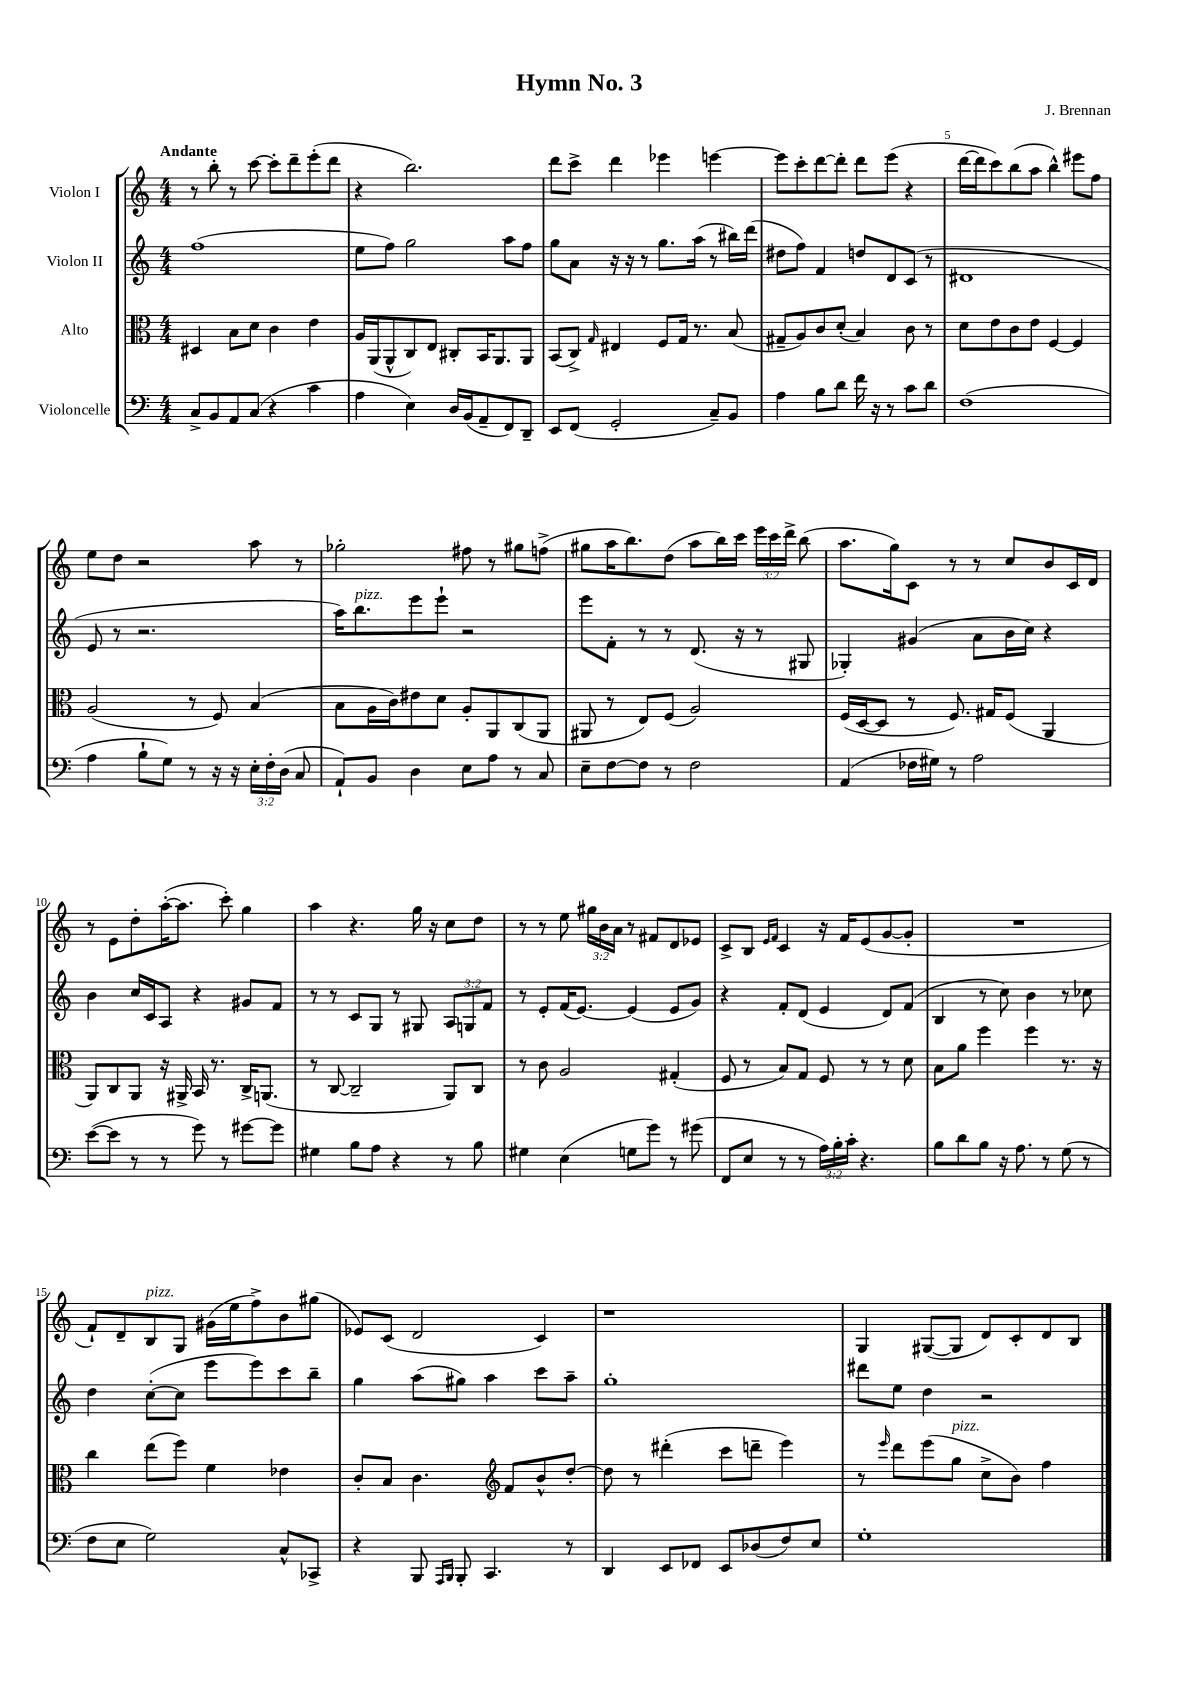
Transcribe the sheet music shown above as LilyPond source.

\header { title = "Hymn No. 3" composer = "J. Brennan" }
<<
\new StaffGroup <<
\new Staff = "s0" \with { instrumentName = "Violon I" } {
    \clef treble \key c \major \numericTimeSignature \time 4/4 \override Staff.TupletNumber.text = #tuplet-number::calc-fraction-text \tempo "Andante"
    \autoBeamOff r8 b''8-. r8 c'''8~ c'''8[-. d'''8-- e'''8-.( d'''8] |
    r4 b''2.) |
    d'''8[ c'''8]-> d'''4 ees'''4 e'''4~ |
    e'''8[ c'''8-. d'''8~ d'''8]-. d'''8[ e'''8]( r4 |
    d'''16[~ d'''16 c'''8) b''8( a''8] b''4-^) eis'''8[ f''8] |
    e''8[ d''8] r2 a''8 r8 |
    ges''2-. fis''8 r8 gis''8[ f''8]->( |
    gis''8[ a''16 b''8.) d''8]( a''8[ b''16) c'''16] \tuplet 3/2 { e'''16[ c'''16 d'''16]-> } b''8( |
    a''8.[ g''16) c'8] r8 r8 c''8[ b'8 c'16 d'16] |
    r8 e'8[ d''8-. a''16~-.( a''8.] c'''8-.) g''4 |
    a''4 r4. g''16 r16 c''8[ d''8] |
    r8 r8 e''8 \tuplet 3/2 { gis''16[ b'16 a'16] } r8 fis'8[ d'8 ees'8] |
    c'8[-> b8] \grace { e'16[ f'16] } c'4 r16 f'16[ e'8( g'8~ g'8]-. |
    R1 |
    f'8[-!) d'8-- b8^\markup { \italic "pizz." } g8] gis'16[( e''16 f''8->) b'8 gis''8]( |
    ees'8[) c'8]( d'2 c'4) |
    r1 |
    g4 gis8[~( gis8] d'8[) c'8-. d'8 b8] \bar "|." |
}
\new Staff = "s1" \with { instrumentName = "Violon II" } {
    \clef treble \key c \major \numericTimeSignature \time 4/4 \override Staff.TupletNumber.text = #tuplet-number::calc-fraction-text
    \autoBeamOff f''1( |
    e''8[ f''8]) g''2 a''8[ f''8] |
    g''8[ a'8] r16 r16 r8 g''8.[ a''16]( r8 bis''16[) d'''16]( |
    dis''8[ f''8]) f'4 d''8[ d'8 c'8]( r8 |
    dis'1 |
    e'8 r8 r2. |
    a''16[) b''8.^\markup { \italic "pizz." } e'''8 e'''8]-! r2 |
    e'''8[ f'8]-. r8 r8 d'8.( r16 r8 gis8 |
    ges4-.) gis'4( a'8[ b'16 c''16]) r4 |
    b'4 c''16[ c'16 a8] r4 gis'8[ f'8] |
    r8 r8 c'8[ g8] r8 gis8 \tuplet 3/2 { a8[ g8 f'8] } |
    r8 e'8[-. f'16( e'8.]~) e'4( e'8[ g'8]) |
    r4 f'8[-. d'8]( e'4 d'8[) f'8]( |
    b4 r8 c''8) b'4 r8 ces''8 |
    d''4 c''8[~-.( c''8] e'''8[ e'''8) c'''8 b''8]-- |
    g''4 a''8[( gis''8]) a''4 c'''8[ a''8]-- |
    g''1-. |
    dis'''8[ e''8] d''4 r2 \bar "|." |
}
\new Staff = "s2" \with { instrumentName = "Alto" } {
    \clef alto \key c \major \numericTimeSignature \time 4/4
    \autoBeamOff dis4 b8[ d'8] c'4 e'4 |
    a16[ a,16( a,8-^ c8) e8] cis8[-. b,16 a,8. a,8] |
    b,8[( c8]->) \grace { g16 } eis4 f8[ g16] r8. b8( |
    gis8[-- a8) c'8 d'8]-.( b4) c'8 r8 |
    d'8[ e'8 c'8 e'8] f4~ f4 |
    a2( r8 f8) b4( |
    b8[ a16 c'16) eis'8 d'8] a8[-. a,8 c8( a,8] |
    ais,8 r8 e8[) f8]( a2) |
    f16[( d16~ d8] r8 f8.) gis16[ f8]( a,4 |
    a,8[) c8 a,8] r16 ais,16-> b,16 r8. c16[-> a,8.]( |
    r8 c8~ c2-- a,8[) c8] |
    r8 c'8 a2 gis4-.( |
    f8 r8 b8[) g8] f8 r8 r8 d'8 |
    b8[ a'8] f''4 f''4 r8. r16 |
    c''4 e''8[( f''8]) f'4 ees'4 |
    c'8[-. b8] c'4. \clef treble f'8[ b'8-^ d''8]~-. |
    d''8 r8 dis'''4-.( c'''8[ d'''8]-- e'''4) |
    r8 \grace { e'''16 } d'''8[ e'''8( g''8]^\markup { \italic "pizz." } c''8[-> b'8]) f''4 \bar "|." |
}
\new Staff = "s3" \with { instrumentName = "Violoncelle" } {
    \clef bass \key c \major \numericTimeSignature \time 4/4 \override Staff.TupletNumber.text = #tuplet-number::calc-fraction-text
    \autoBeamOff c8[-> b,8 a,8 c8]( r4 c'4 |
    a4 e4) d16[ b,16( a,8-- f,8) d,8]-- |
    e,8[ f,8]( g,2-. c8[--) b,8] |
    a4 b8[ d'8] f'16 r16 r8 c'8[ d'8] |
    f1( |
    a4 b8[-! g8]) r8 r16 r16 \tuplet 3/2 { e16[-. f16-. d16]( } c8 |
    a,8[-!) b,8] d4 e8[ a8] r8 c8 |
    e8[-- f8~ f8] r8 f2 |
    a,4( fes16[ gis16]) r8 a2 |
    e'8[~( e'8] r8 r8 g'8) r8 gis'8[~ gis'8] |
    gis4 b8[ a8] r4 r8 b8 |
    gis4 e4( g8[ g'8]) r8 gis'8( |
    f,8[ e8] r8 r8 \tuplet 3/2 { a16[) b16-. c'16]-. } r4. |
    b8[ d'8 b8] r16 a8. r8 g8( r8 |
    f8[ e8] g2) c8[-^ ces,8]-> |
    r4 b,,8 \grace { a,,16[ b,,16] } b,,8-. c,4. r8 |
    d,4 e,8[ fes,8] e,8[ des8( f8) e8] |
    g1-. \bar "|." |
}
>>
>>
\layout { \context { \Score \override BarNumber.break-visibility = ##(#f #t #t) barNumberVisibility = #(every-nth-bar-number-visible 5) } }
